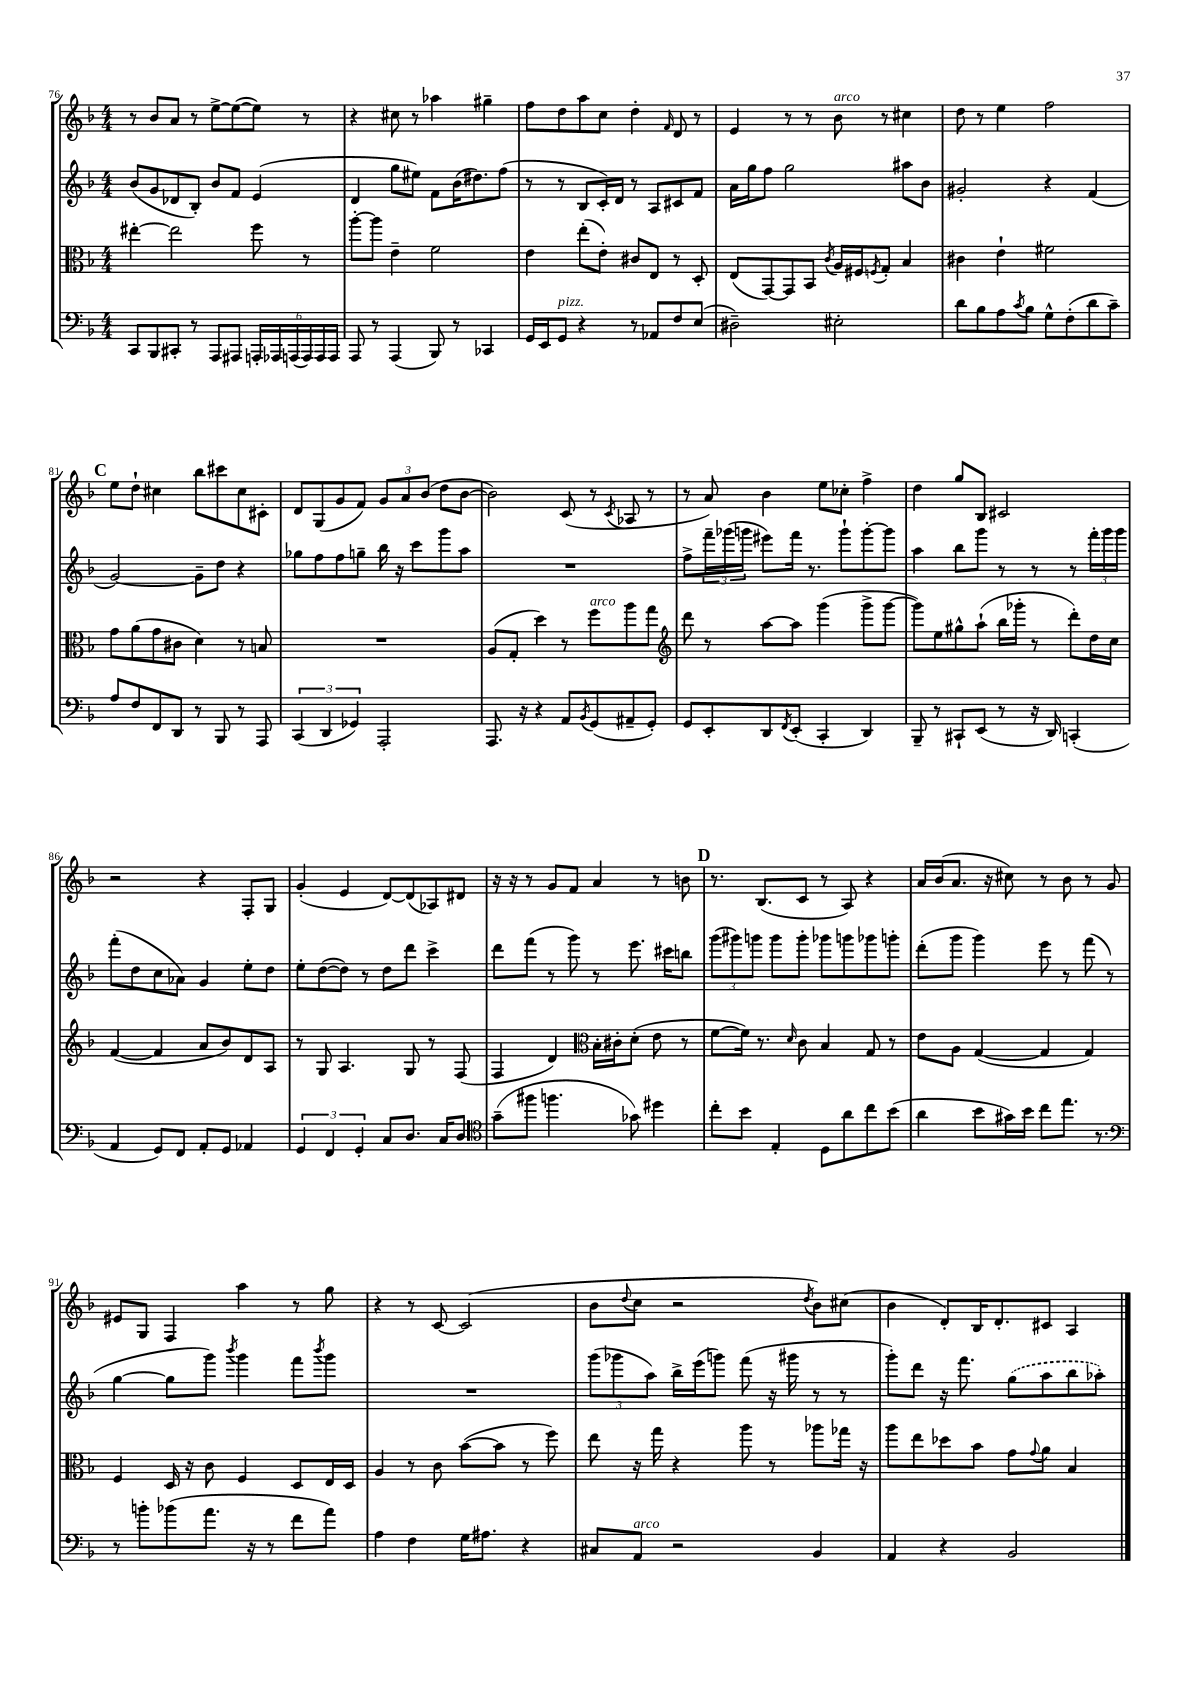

**kern	**kern	**kern	**kern
*staff4	*staff3	*staff2	*staff1
*clefF4	*clefC3	*clefG2	*clefG2
*k[b-]	*k[b-]	*k[b-]	*k[b-]
*M4/4	*M4/4	*M4/4	*M4/4
8CC/L	[4ee#'\	(8b-/L	8r
8BBB-/	.	8g/	8b-/L
8CC#'/J	2ee#\]	8d-/	8a/J
8r	.	8B-'/J)	8r
8AAA/L	.	8b-/L	[8ee^\L
8AAA#/J	.	8f/J	(8ee\_
24AAA'/LL	8ff\	(4e/	8ee\]J)
24AAA-/	.	.	.
(24AAA/	.	.	.
24AAA/)	8r	.	8r
24AAA/	.	.	.
24AAA/JJ	.	.	.
=	=	=	=
8AAA/	[8aa'\L	4d/	4r
8r	8aa\]J	.	.
(4AAA/	4e~\	8gg\L	8cc#\
.	.	8ee#\J)	8r
8BBB-/)	2f\	8f\L	4aa-\
8r	.	(16b-\K	.
.	.	8.dd#\)	.
4CC-/	.	.	4gg#~\
.	.	(8ff\J	.
=	=	=	=
16GG/LL	4e\	8r	8ff\L
16EE/J	.	.	.
8GG/J	.	8r	8dd\
4r	(8ee'\L	8B-/L	8aa\
.	8e'\J)	16c'/L)	8cc\J
.	.	16d/JJ	.
8r	8c#/L	8r	4dd'\
8AA-/L	8E/J	8A/L	.
.	.	.	16qqf/
8F/	8r	8c#/	8d/
(8E/J	8D'/	8f/J	8r
=	=	=	=
2D#~\)	(8E/L	16a\LL	4e/
.	.	16gg\J	.
.	[8GG/)	8ff\J	.
.	8GG/]	2gg\	8r
.	8BB-/J	.	8r
.	8qc/	.	.
2E#'\	16A/LL	.	8b-\
.	16F#/J	.	.
.	8qF/	.	.
.	8G'/J	.	8r
.	4B-/	8aa#\L	4cc#\
.	.	8b-\J	.
=	=	=	=
8d\L	4c#\	2g#'/	8dd\
8B-\	.	.	8r
8A\	4e`\	.	4ee\
8qc/	.	.	.
8B-\J	.	.	.
8G^^\L	2f#\	4r	2ff\
(8F'\	.	.	.
8d\	.	(4f/	.
8c~\J)	.	.	.
=	=	=	=
8A/L	8g\L	[2g/)	8ee\L
8F/	(8a\	.	8dd`\J
8FF/	8g\	.	4cc#\
8DD/J	8c#\J	.	.
8r	4d\)	8g~\]L	8bb-\L
8BBB-/	.	8dd\J	8ccc#\
8r	8r	4r	8cc#\
8AAA/	8B/	.	8c#'\J
=	=	=	=
(6CC/	1r	8gg-\L	8d/L
.	.	8ff\	(8G/
6DD/	.	.	.
.	.	8ff\	8g/
6GG-/)	.	.	.
.	.	8gg~\J	8f/J)
2AAA'/	.	16bb-\	12g/L
.	.	16r	.
.	.	.	12a/
.	.	8ccc\L	.
.	.	.	(12b-/J
.	.	8ggg\	8dd\L
.	.	8aa\J	[8b-\J
=	=	=	=
8.AAA/	(8A/L	1r	2b-\])
.	8G'/J	.	.
16r	.	.	.
4r	4dd\)	.	.
8AA/L	8r	.	(8c/
8qBB-/	.	.	.
(8GG/	8ff\L	.	8r
.	.	.	8qc/
8AA#~/	8aa\	.	8A-/
8GG'/J)	8gg\J	.	8r
=	=	=	=
*	*clefG2	*	*
8GG/L	8ddd\	8ff^\L	8r
8EE'/	8r	24fff~\L	8a/)
.	.	(24ggg-\	.
.	.	24ggg\JJ	.
8DD/	[8aa\L	8eee#\L)	4b-\
8qFF/	.	.	.
(8EE'/J	8aa\]J	16fff\Jk	.
.	.	8.r	.
4CC'/	(4ggg\	.	8ee\L
.	.	8ggg`\L	8cc-'\J
4DD/)	8ggg^\L	[8ggg'\	4ff^\
.	[8ggg\J	8ggg\]J	.
=	=	=	=
8BBB-~/	8ggg\]L)	4aa\	4dd\
8r	8ee\	.	.
8CC#`/L	8gg#^^\	8bb-\L	8gg/L
(8EE/J	(8aa`\J	8ggg\J	8B-/J
8r	16bb-\LL	8r	2c#/
.	16ggg-'\JJ	.	.
16r	8r	8r	.
16DD/)	.	.	.
(4CC'/	8ddd'\L)	8r	.
.	16dd\L	24fff'\LL	.
.	.	24ggg\	.
.	16cc\JJ	.	.
.	.	24ggg\JJ	.
=	=	=	=
4AA/	([4f/	(8fff'\L	2r
.	.	8dd\	.
8GG/L)	4f/]	8cc\	.
8FF/J	.	8a-\J)	.
8AA'/L	8a/L	4g/	4r
8GG/J	8b-/)	.	.
4AA-/	8d/	8ee'\L	8F'/L
.	8A/J	8dd\J	8G/J
=	=	=	=
6GG/	8r	8ee'\L	(4g'/
.	8G/	([8dd\	.
6FF/	.	.	.
.	4.A/	8dd\]J)	4e/
6GG'/	.	.	.
.	.	8r	.
8C/L	.	8dd\L	[8d/L)
8.D/J	8G/	8ddd\J	(8d/]
.	8r	4ccc^\	8A-/)
16C/LK	.	.	.
8D/J	(8F/	.	8d#/J
=	=	=	=
*clefC4	*	*	*
(8g~\L	4F/	8ddd\L	16r
.	.	.	16r
8ff#\J	.	(8fff\J	8r
4.ff\	4d/)	8r	8g/L
.	.	8ggg\)	8f/J
*	*clefC3	*	*
.	16B-'\LL	8r	4a/
.	16c#'\J	.	.
8g-\)	(8d'\J	8.eee\	.
4dd#\	8e\	.	8r
.	.	16ccc#\LK	.
.	8r	8bb\J	8b\
=	=	=	=
8cc'\L	[8f\L	(12ggg\L	8.r
.	.	12ggg#\)	.
8b-\J	16f\]Jk)	.	.
.	.	12ggg\J	.
.	8.r	.	(8.B-/L
4E'/	.	8ggg\L	.
.	16qqd/	.	.
.	8c\	8ggg'\J	8c/J
8D\L	4B-/	8ggg-\L	8r
8a\	.	8ggg\	8A/)
8cc\	8G/	8ggg-\	4r
(8b-\J	8r	8ggg'\J	.
=	=	=	=
4a\	8e\L	(8ddd'\L	16a/LL
.	.	.	(16b-/J
.	8A\J	8ggg\J	8.a/J
8b-\L	([4G/	4ggg\)	.
.	.	.	16r
16g#\L)	.	.	8cc#\)
16b-\JJ	.	.	.
8cc\L	4G/]	8eee\	8r
8.ee\J	.	8r	8b-\
.	4G/)	(8fff\	8r
8.r	.	.	.
.	.	8r	8g/
=	=	=	=
*clefF4	*	*	*
8r	4F/	[4gg\	8e#/L
8b'\L	.	.	8G/J
(8b-\	16D/	8gg\]L	4F/
.	16r	.	.
8.a\J	8c\	8ggg\J)	.
.	.	8qbbb-/	.
.	4F/	4ggg\	4aa\
16r	.	.	.
8r	.	.	.
8f\L	8D/L	8fff\L	8r
.	.	8qbbb-/	.
8a\J)	16E/L	8ggg\J	8gg\
.	16D/JJ	.	.
=	=	=	=
4A\	4A/	1r	4r
4F\	8r	.	8r
.	8c\	.	[8c/
16G\LK	([8b-\L	.	(2c/]
8.A#\J	.	.	.
.	8b-\]J	.	.
4r	8r	.	.
.	8ff\)	.	.
=	=	=	=
8C#/L	8ee\	(12ggg\L	8b-\L
.	.	12ggg-\	.
.	.	.	8qqdd/
8AA/J	16r	.	8cc\J
.	.	12aa\J)	.
.	16gg\	.	.
2r	4r	16bb-^\LL	2r
.	.	(16eee\J	.
.	.	8ggg\J)	.
.	8aa\	(8fff\	.
.	8r	16r	.
.	.	16ggg#\	.
.	.	.	8qdd/
4BB-/	8aa-\L	8r	8b-\L)
.	16gg-\Jk	8r	(8cc#\J
.	16r	.	.
=	=	=	=
4AA/	8aa\L	8ggg'\L)	4b-\
.	8ee\	8ddd\J	.
4r	8dd-\	16r	8d'/L)
.	.	8.fff\	.
.	8b-\J	.	16B-/K
.	.	.	8.d'/
2BB-/	8g\L	(8gg\L	.
.	8qqg/	.	.
.	8a\J	8aa\	8c#/J
.	4B-/	8bb-\	4A/
.	.	8aa-'\J)	.
==	==	==	==
*-	*-	*-	*-
